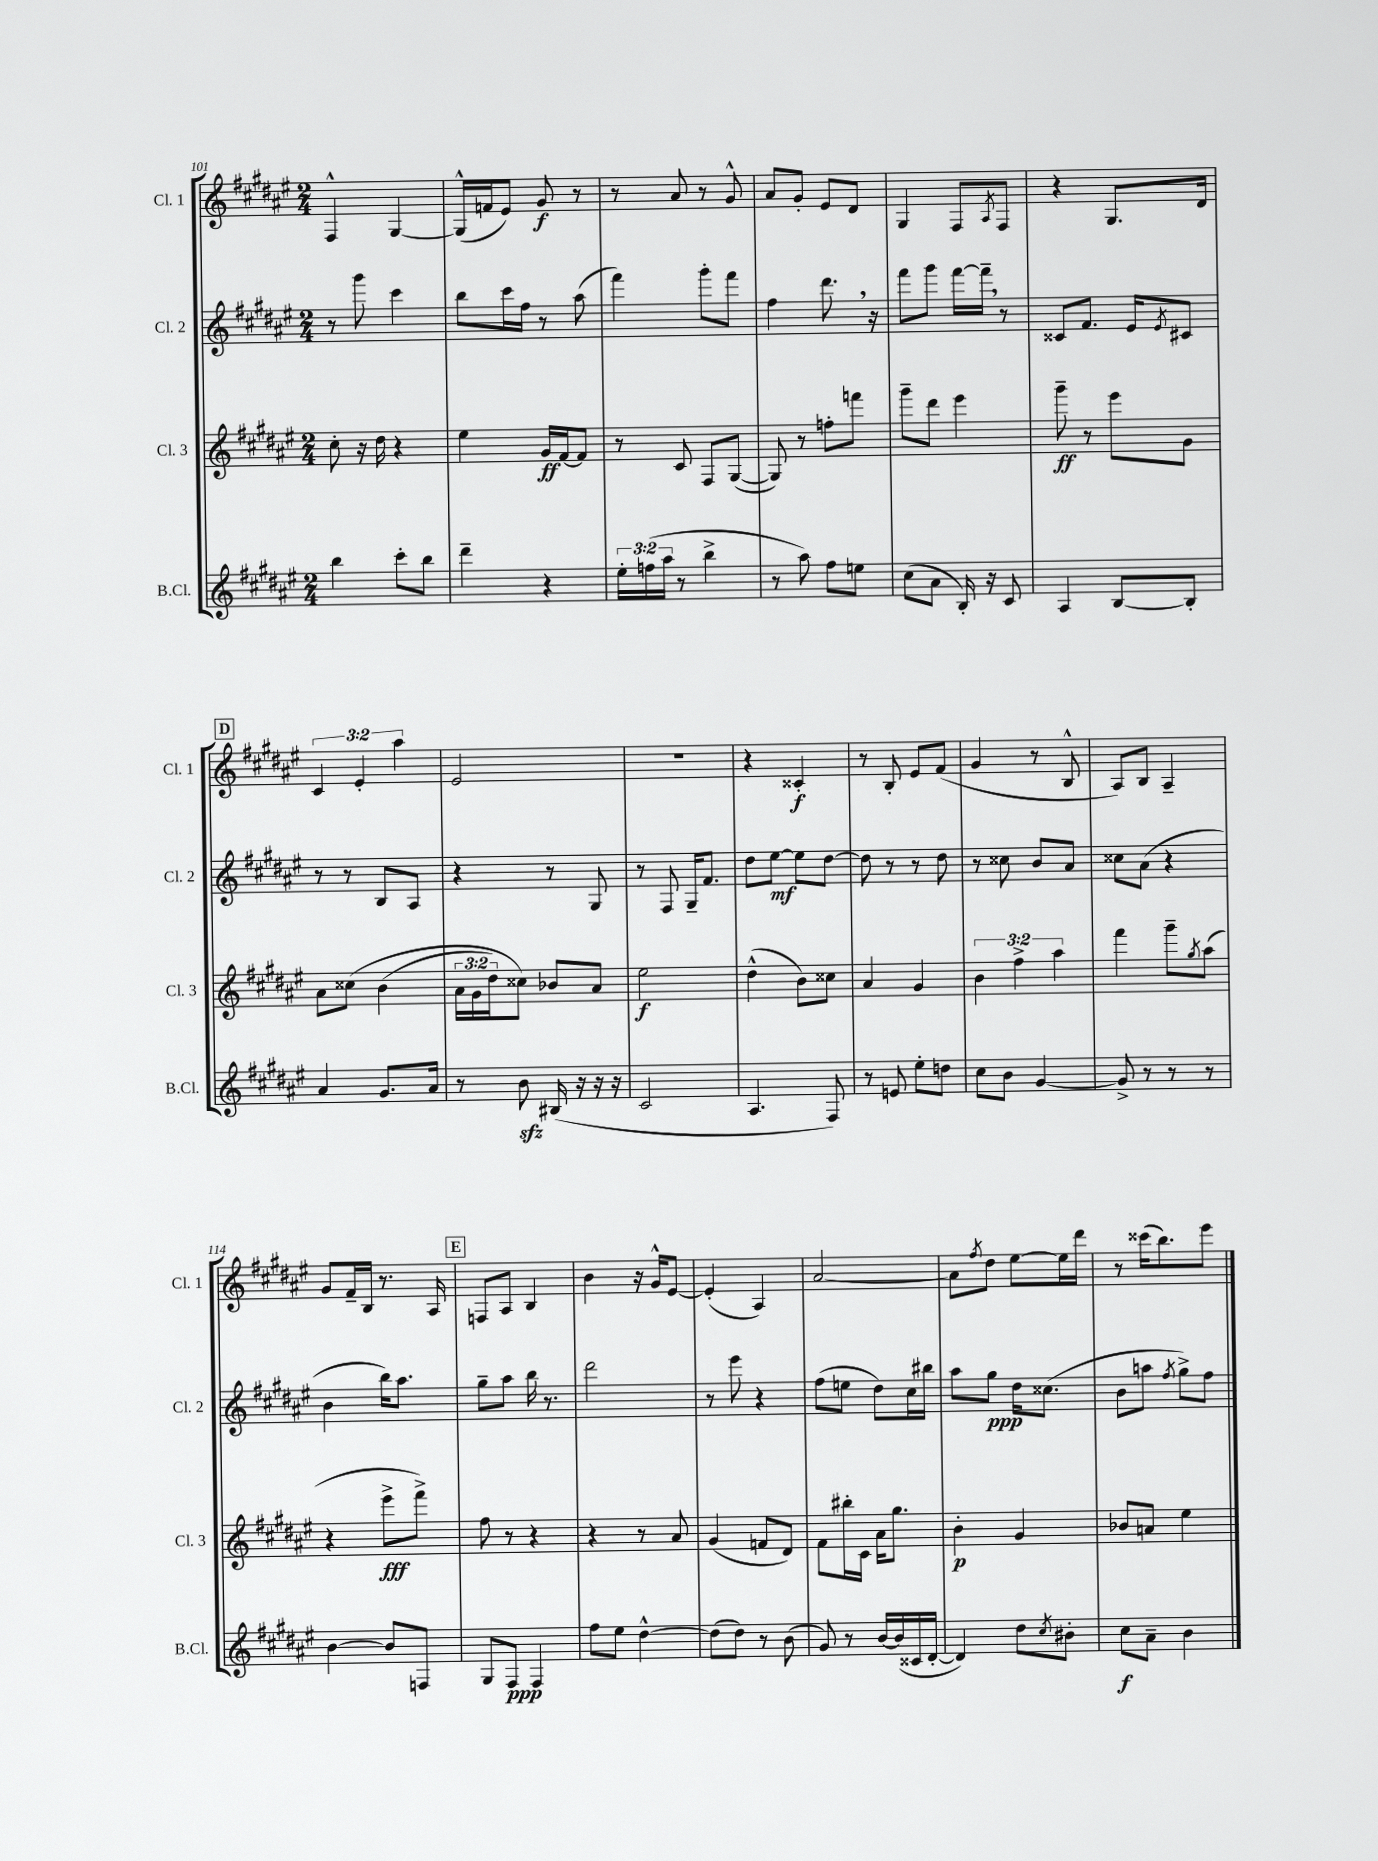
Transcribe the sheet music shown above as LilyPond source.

<<
\new StaffGroup <<
\new Staff = "s0" \with { instrumentName = "Cl. 1" shortInstrumentName = "Cl. 1" } {
    \clef treble \key fis \major \numericTimeSignature \time 2/4 \override Staff.TupletNumber.text = #tuplet-number::calc-fraction-text
    fis4-^ gis4~ |
    gis16-^( f'16 eis'8) gis'8\f r8 |
    r8 ais'8 r8 gis'8-^ |
    ais'8 gis'8-. eis'8 dis'8 |
    gis4 fis8 \acciaccatura { ais8 } fis8 |
    r4 gis8. dis'16 |
    \mark \markup { \box "D" } \tuplet 3/2 { cis'4 eis'4-. ais''4 } |
    eis'2 |
    r2 |
    r4 cisis'4-.\f |
    r8 b8-. eis'8 fis'8( |
    gis'4 r8 b8-^ |
    ais8) b8 ais4-- |
    gis'8 fis'16-- b16 r8. ais16 |
    \mark \markup { \box "E" } f8 ais8 b4 |
    b'4 r16 gis'16-^ eis'8~ |
    eis'4-.( ais4) |
    ais'2~ |
    ais'8 \acciaccatura { fis''8 } dis''8 eis''8~ eis''16 dis'''16 |
    r8 cisis'''16( b''8.) eis'''8 \bar "|." |
}
\new Staff = "s1" \with { instrumentName = "Cl. 2" shortInstrumentName = "Cl. 2" } {
    \clef treble \key fis \major \numericTimeSignature \time 2/4
    r8 gis'''8 cis'''4 |
    b''8 cis'''16 fis''16 r8 ais''8( |
    fis'''4) gis'''8-. fis'''8 |
    fis''4 dis'''8. \breathe r16 |
    fis'''8 gis'''8 fis'''16~ fis'''16-- \breathe r8 |
    cisis'8 fis'8. eis'16 \acciaccatura { eis'8 } cis'8 |
    \mark \markup { \box "D" } r8 r8 b8 ais8 |
    r4 r8 gis8 |
    r8 fis8 gis16-- fis'8. |
    dis''8 eis''8~\mf eis''8 dis''8~ |
    dis''8 r8 r8 dis''8 |
    r8 cisis''8 b'8 ais'8 |
    cisis''8 ais'8( r4 |
    b'4 b''16) ais''8. |
    \mark \markup { \box "E" } gis''8-- ais''8 b''16 r8. |
    dis'''2 |
    r8 eis'''8 r4 |
    fis''8( e''8 dis''8) cis''16 bis''16 |
    ais''8 gis''8\ppp dis''16 cisis''8.( |
    b'8 a''8 \acciaccatura { fis''8 } gis''8->) fis''8 \bar "|." |
}
\new Staff = "s2" \with { instrumentName = "Cl. 3" shortInstrumentName = "Cl. 3" } {
    \clef treble \key fis \major \numericTimeSignature \time 2/4 \override Staff.TupletNumber.text = #tuplet-number::calc-fraction-text
    cis''8-. r16 dis''16 r4 |
    eis''4 gis'16\ff fis'16~ fis'8 |
    r8 cis'8 fis8 gis8~( |
    gis8) r8 f''8-. f'''8 |
    gis'''8-- dis'''8 eis'''4 |
    gis'''8--\ff r8 eis'''8 gis'8 |
    \mark \markup { \box "D" } ais'8 cisis''8\( b'4( |
    \tuplet 3/2 { ais'16 gis'16 dis''16) } cisis''8\) bes'8 ais'8 |
    eis''2\f |
    dis''4-^( b'8) cisis''8 |
    ais'4 gis'4 |
    \tuplet 3/2 { b'4 fis''4-> ais''4 } |
    fis'''4 gis'''8-- \acciaccatura { gis''8 } ais''8( |
    r4 eis'''8->\fff fis'''8->) |
    \mark \markup { \box "E" } fis''8 r8 r4 |
    r4 r8 ais'8 |
    gis'4( f'8 dis'8) |
    fis'8 bis''16-. cis'16 ais'16 gis''8. |
    b'4-.\p gis'4 |
    bes'8 a'8 eis''4 \bar "|." |
}
\new Staff = "s3" \with { instrumentName = "B.Cl." shortInstrumentName = "B.Cl." } {
    \clef treble \key fis \major \numericTimeSignature \time 2/4 \override Staff.TupletNumber.text = #tuplet-number::calc-fraction-text
    b''4 cis'''8-. b''8 |
    dis'''4-- r4 |
    \tuplet 3/2 { eis''16-. f''16( ais''16 } r8 b''4-> |
    r8 ais''8) fis''8 e''8 |
    cis''8( ais'8 b16-.) r16 cis'8 |
    ais4 b8~ b8-. |
    \mark \markup { \box "D" } ais'4 gis'8. ais'16 |
    r8 b'8\sfz bis16( r16 r16 r16 |
    cis'2 |
    ais4. fis8) |
    r8 e'8 eis''8-. d''8 |
    cis''8 b'8 gis'4~ |
    gis'8-> r8 r8 r8 |
    b'4~ b'8 f8 |
    \mark \markup { \box "E" } gis8 fis8\ppp fis4 |
    fis''8 eis''8 dis''4~-^ |
    dis''8( dis''8) r8 b'8( |
    gis'8) r8 b'16~ b'16( cisis'16 dis'16~-. |
    dis'4) dis''8 \acciaccatura { cis''8 } bis'8-. |
    cis''8\f ais'8-- b'4 \bar "|." |
}
>>
>>
\layout { \context { \Score currentBarNumber = #101 } }
